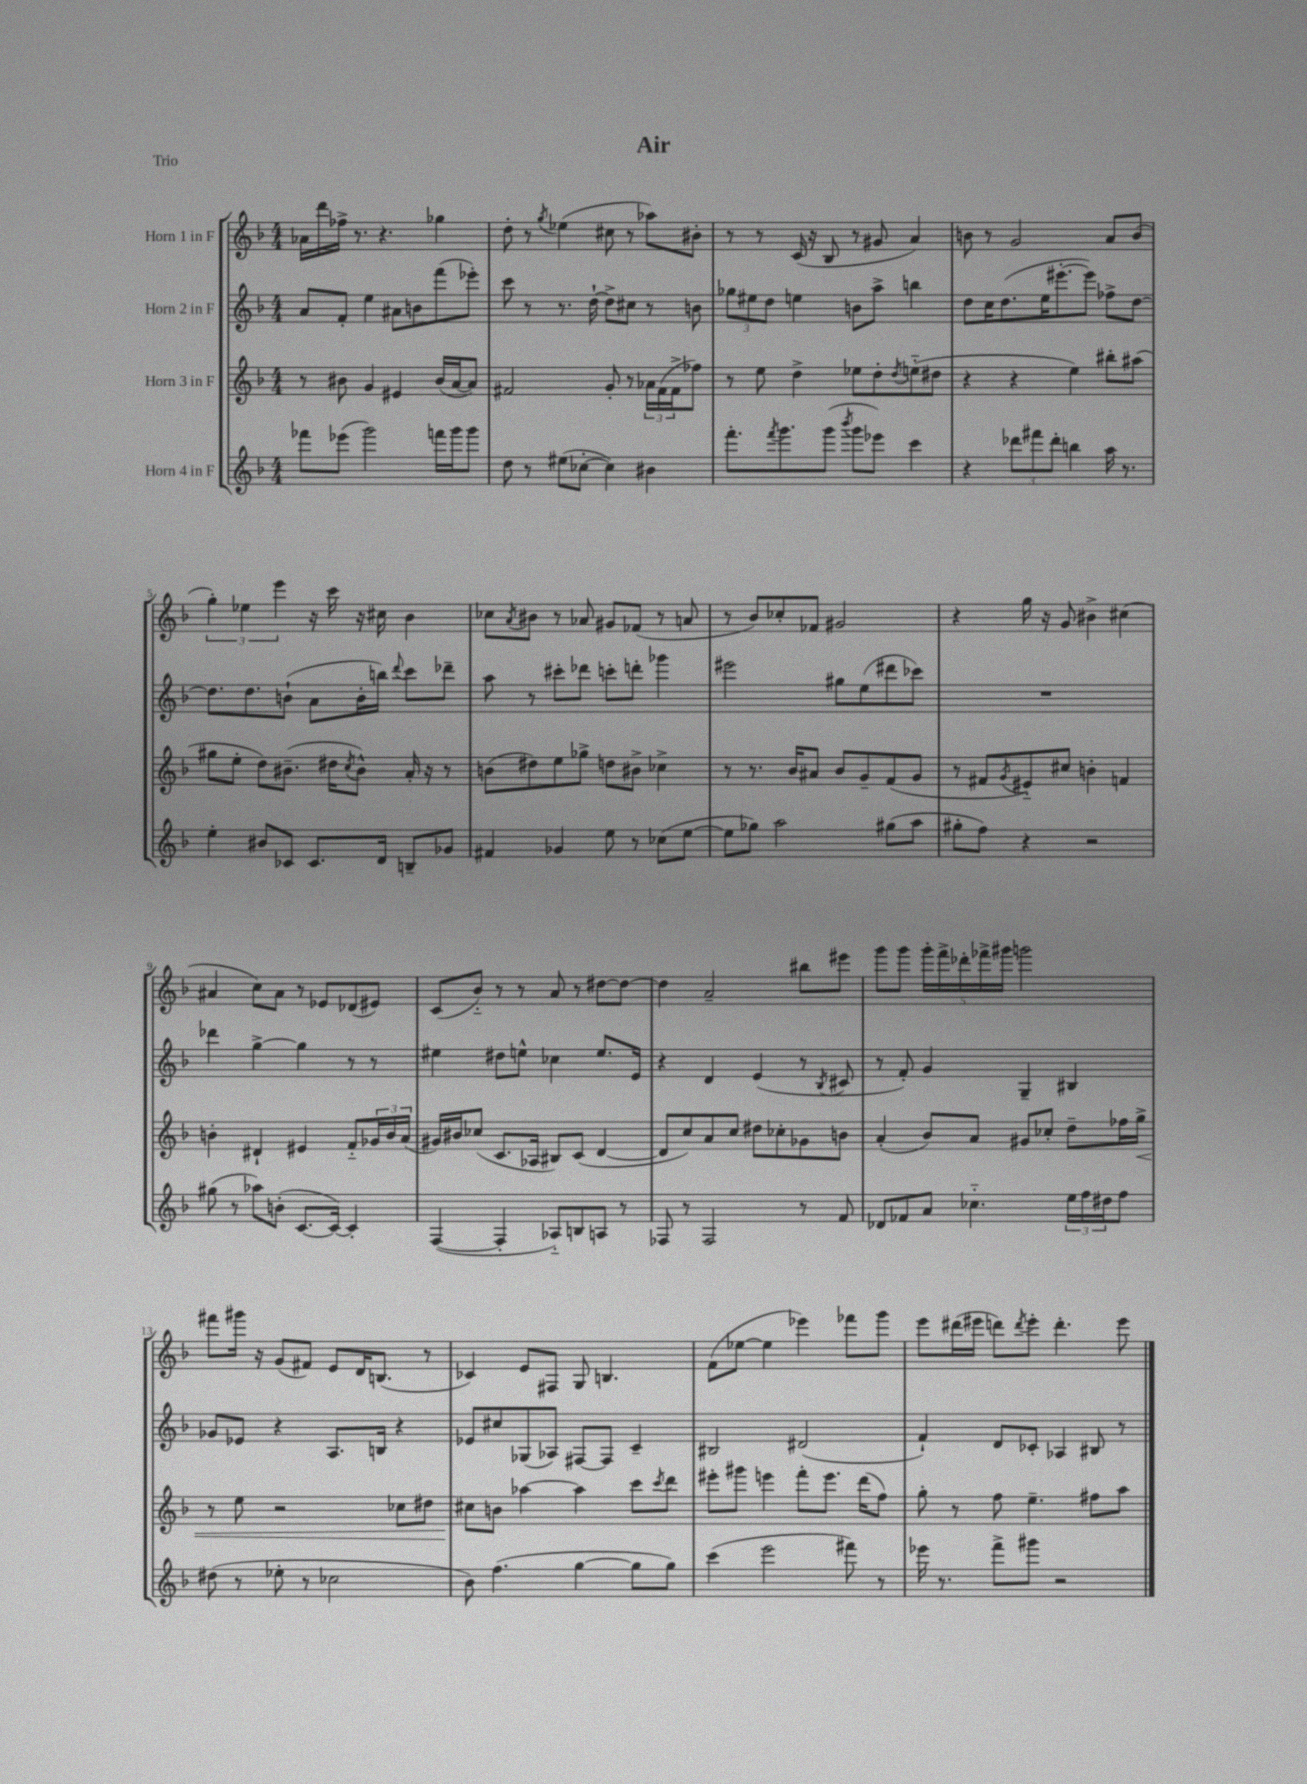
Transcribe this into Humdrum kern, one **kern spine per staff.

**kern	**kern	**kern	**kern
*staff4	*staff3	*staff2	*staff1
*clefG2	*clefG2	*clefG2	*clefG2
*k[b-]	*k[b-]	*k[b-]	*k[b-]
*M4/4	*M4/4	*M4/4	*M4/4
8fff-	8r	8a	16a-
.	.	.	16ddd
(8eee-	8b#	8f'	16ff-^
.	.	.	8.r
2ggg)	4g	4ee	.
.	.	.	4.r
.	4e#	8a#	.
.	.	8b	.
16fff	(16b#	(8fff	4gg-
16ggg	[16a	.	.
8ggg	8a])	8eee-')	.
=	=	=	=
8dd	2f#	8ccc	8dd'
8r	.	8r	8r
.	.	.	8qgg
(8ee#	.	8.r	(4ee-
[8cc-'	.	.	.
.	.	[16dd`	.
4cc-])	8g'	8dd^]	8cc#
.	8r	8cc#	8r
4b#	24a-	8r	8aa-)
.	(24f#	.	.
.	24f#^	.	.
.	8ff-)	8b	8b#'
=	=	=	=
8.fff'	8r	12gg-	8r
.	.	12ee#	.
.	8ee	.	8r
.	.	12dd	.
8qfff	.	.	.
8.ggg	.	.	.
.	4dd^	4ee	(16c
.	.	.	16r
(8ggg	.	.	8B-
8qbbb-	.	.	.
8ggg	8ee-	8b	8r
8eee-)	8dd'	8aa^	8g#
.	8qdd	.	.
4ccc	(8ee'~	4bb	4a)
.	8dd#	.	.
=	=	=	=
4r	4r	8dd	8b
.	.	16cc	8r
.	.	(8.dd	.
12ddd-	4r	.	2g
12fff#	.	.	.
.	.	16ee	.
12ddd-'	.	.	.
.	.	[8.eee#'	.
4bb	4ee)	.	.
.	.	8eee#])	.
16aa	8bb#'	8ff-^	8a
8.r	.	.	.
.	(8aa#	[8dd	(8b
=	=	=	=
4ee'	8gg#	8.dd]	6gg')
.	8ee'	.	.
.	.	.	6ee-
.	.	8.dd	.
8b#	8dd)	.	.
.	.	.	6eee
8c-	(8.b#~	(8b`	.
8.c-	.	8a	16r
.	16dd#	.	16ccc
.	8qcc	.	.
.	8b#^^)	16b'	16r
16d	.	16bb)	16cc#
.	.	8qqddd	.
8B~	16a'	8ccc	4b-
.	16r	.	.
8g-	8r	8ddd-~	.
=	=	=	=
4f#	(8b	8aa	8cc-
.	.	.	8qa
.	8dd#)	8r	8b#
4g-	8ee	8ccc#'	8r
.	8gg-^	8ddd-	8a-
8ee	8dd	8ccc'	8g#
8r	8b#^	8ddd'	(8f-
(8cc-	4cc-^	4ggg-	8r
[8ee	.	.	8a
=	=	=	=
8ee]	8r	2eee#	8r
8gg-)	8.r	.	8b-)
2aa	.	.	8cc-'
.	16b-	.	.
.	8a#	.	8f-
.	8b-	8gg#	2g#
.	8g~	(8ee	.
(8gg#	(8f	8ddd#	.
8aa	8g	8ccc-)	.
=	=	=	=
8gg#'	8r	1r	4r
8ff)	8f#	.	.
.	8qg	.	.
4r	8e#'~)	.	16gg
.	.	.	16r
.	8cc#	.	8g
2r	4b'	.	4b#^
.	4f	.	(4cc#
=	=	=	=
(8gg#	4b'	4ddd-	4a#
8r	.	.	.
8aa-)	4d#`	[4gg^	8cc)
(8b'	.	.	8a#
[8.c	4e#	4gg]	8r
.	.	.	8e-
16c_)	.	.	.
4c']	8f'~	8r	(8d-
.	24g-	8r	8e#)
.	24b	.	.
.	(24a	.	.
=	=	=	=
([4F	16g#)	4ee#	(8c
.	16b#	.	.
.	(8cc-	.	8b-'~)
4F']	8.c	8dd#	8r
.	.	8ee^^	8r
.	16A-	.	.
8A-'~)	8B#)	4cc-	8a
8B	(8c	.	8r
8A	[4d	8.ee	[8dd#
8r	.	.	8dd#_
.	.	16e	.
=	=	=	=
8F-	8d]	4r	4dd#]
8r	8cc)	.	.
2F-	8a	4d	2a~
.	8cc	.	.
.	8dd#	(4e	.
.	8cc-'	.	.
8r	8g-	8r	8bb#
.	.	8qB-	.
8f	8b	8c#	8eee#
=	=	=	=
8d-	(4a'	8r	8ggg
8f-	.	8f')	8ggg
8a	8b-)	4g	20ggg'
.	.	.	20fff^
.	.	.	20ddd-'
4.cc-'~	8a	.	.
.	.	.	20fff-^
.	.	.	20ggg#
.	8g#	4G~	2ggg
.	8cc-'	.	.
24ee	8dd~	4B#	.
24ff	.	.	.
24dd#	.	.	.
8ff	16ff-	.	.
.	16gg^	.	.
=	=	=	=
(8dd#	8r	8g-	8fff#
8r	8ee	8e-	16ggg#
.	.	.	16r
8ee-'	2r	4r	(8g
8r	.	.	8f#)
2cc-	.	8.A	8e
.	.	.	16d
.	.	16B	(8.B
.	8cc-	4r	.
.	8dd#	.	8r
=	=	=	=
8b-)	8cc#	8e-	4c-)
(4.ff	8b	8cc#	.
.	[4aa-	(8G-	8e
.	.	8A-)	8F#
[4gg	4aa-]	[8F#	8G
.	.	8F#]	4.B
8gg]	8ccc	4c~	.
.	8qccc	.	.
8gg)	8ddd	.	.
=	=	=	=
(4ccc	8eee#'	2B#	(8f
.	8ggg#	.	[8ee-
2eee	4eee	.	4ee-]
.	8fff'	(2d#	4eee-)
.	8.eee	.	.
8fff#)	.	.	8fff-
.	(16ddd	.	.
8r	8ff)	.	8ggg
=	=	=	=
16eee-	8gg'	4f`)	8eee
8.r	.	.	.
.	8r	.	(16ddd#
.	.	.	16eee#
8fff^	8ff	8d	8ddd)
.	.	.	8qddd
8ggg#	4.ee~	8c-'	8eee#'
2r	.	4A-	4.ddd'
.	8ff#	8B#	.
.	8aa	8r	8eee#
==	==	==	==
*-	*-	*-	*-
